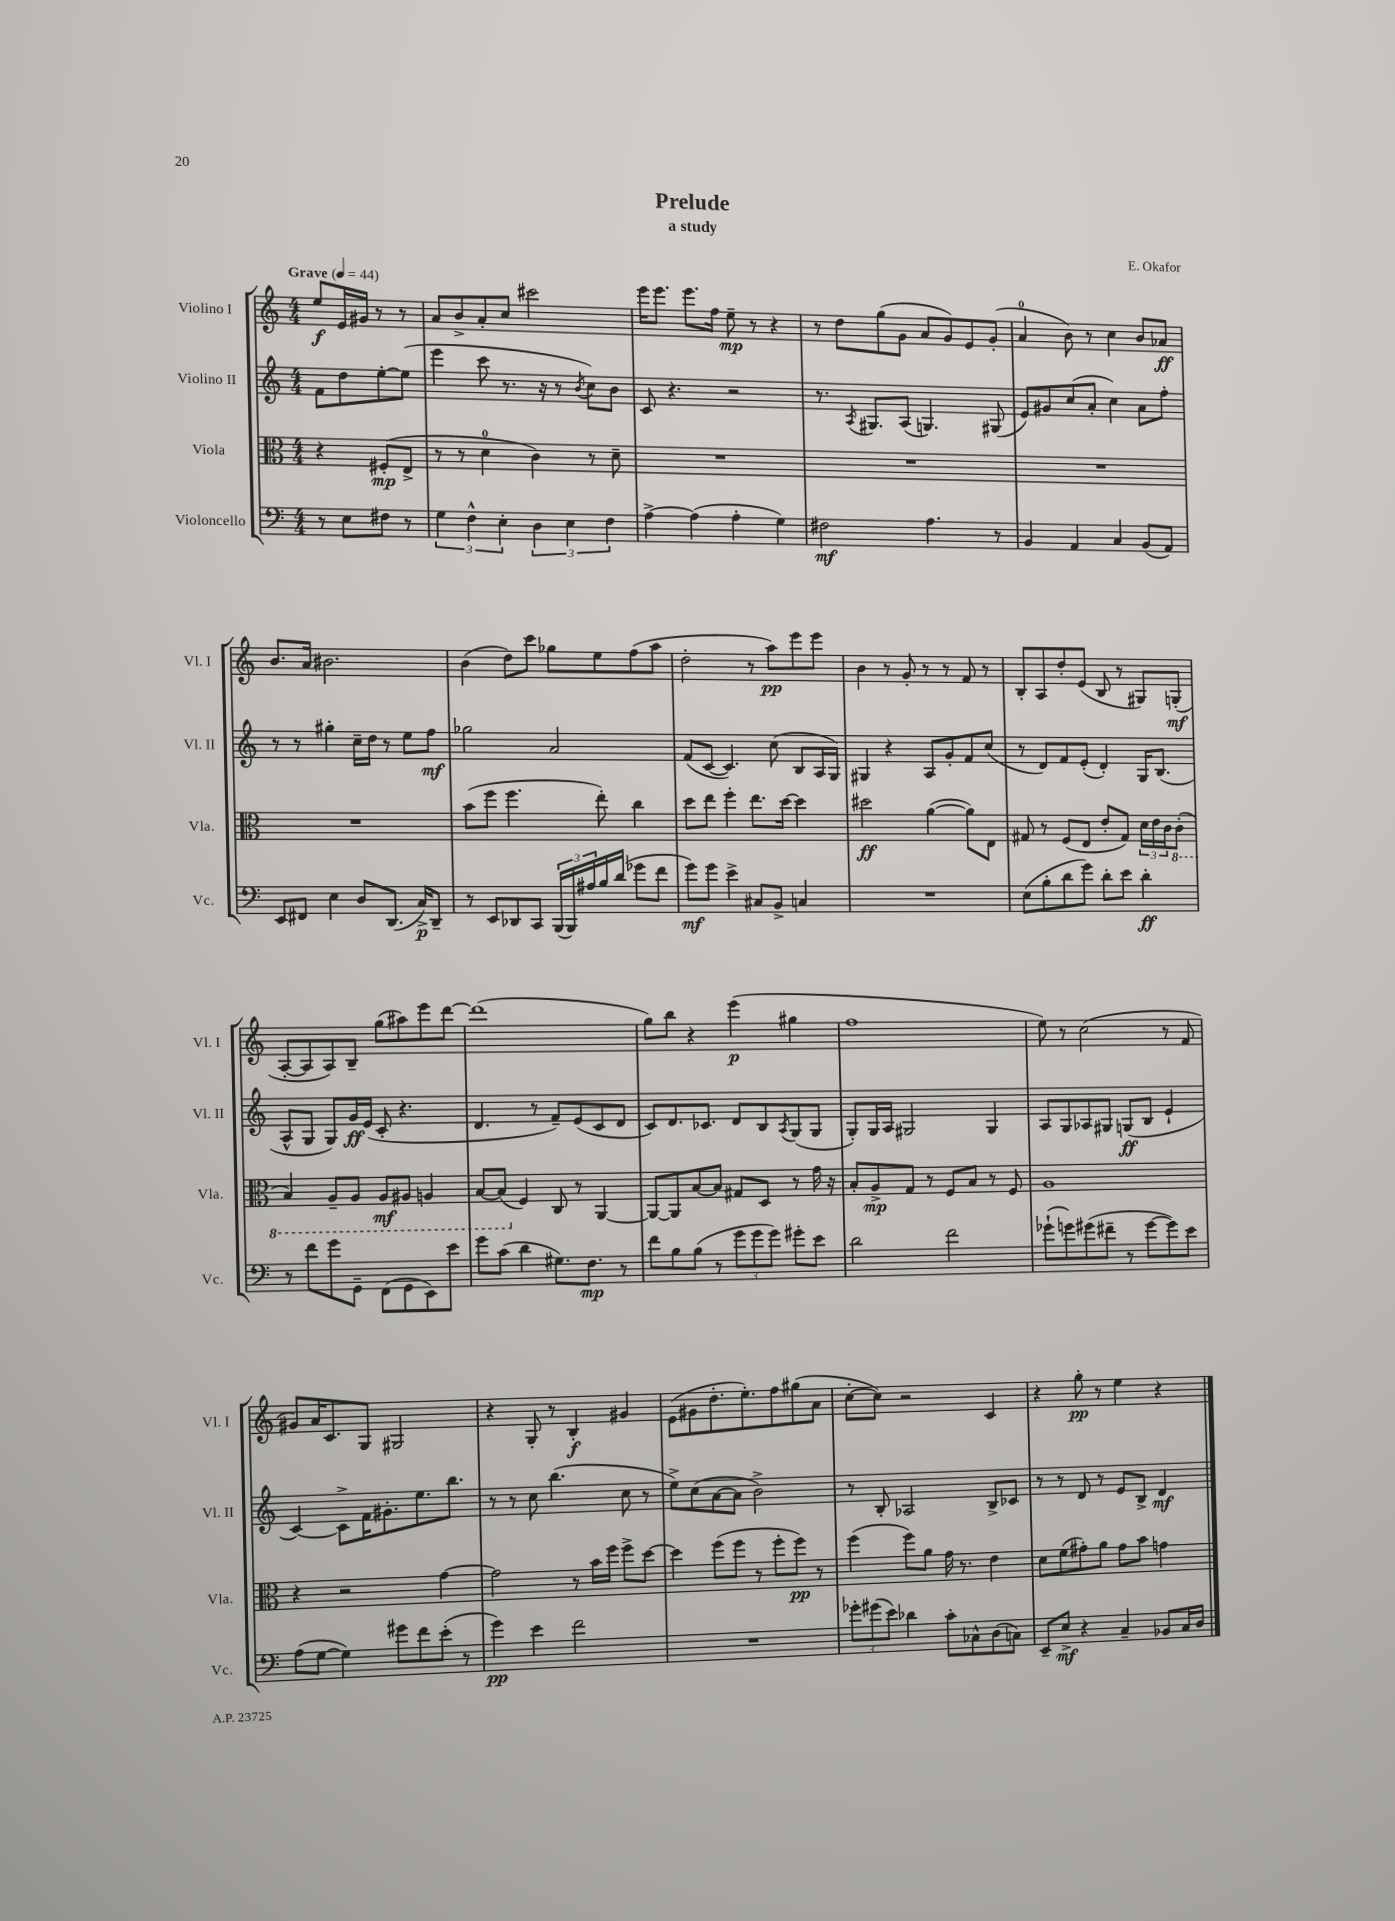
\header { title = "Prelude" composer = "E. Okafor" subtitle = "a study" }
<<
\new StaffGroup <<
\new Staff = "s0" \with { instrumentName = "Violino I" shortInstrumentName = "Vl. I" } {
    \clef treble \key c \major \numericTimeSignature \time 4/4 \partial 2 \tempo "Grave" 4 = 44
    e''8\f e'16 gis'16 r8 r8 |
    a'8 b'8-> a'8-. c''8 cis'''2 |
    e'''16 e'''8. e'''8. f''16 e''8--\mp r8 r4 |
    r8 d''8 g''8( g'8 a'8 g'8) e'8 g'8-.( |
    a'4-0 b'8) r8 c''4 b'8 aes'8\ff |
    b'8. a'16 bis'2. |
    b'4( d''8) c'''8 ges''8 e''8 f''8( a''8 |
    d''2-. r8 a''8\pp) e'''8 e'''8 |
    b'4 r8 g'8-. r8 r8 f'8 r8 |
    b8-. a8 d''8-. e'8( b8 r8 gis8) g8-.\mf( |
    a8~-. a8 a8) b8-- g''8( ais''8) e'''8 d'''8~ |
    d'''1( |
    g''8) b''8 r4 e'''4\p( gis''4 |
    f''1 |
    e''8) r8 c''2( r8 f'8 |
    gis'8) a'16 c'8. g8 gis2 |
    r4 g8-. r8 b4-.\f gis'4 |
    e'8( gis'8 d''8.-. e''8.-.) f''8 gis''8( a'8 |
    c''8~-. c''8) r2 c'4 |
    r4 g''8-.\pp r8 e''4 r4 \bar "|." |
}
\new Staff = "s1" \with { instrumentName = "Violino II" shortInstrumentName = "Vl. II" } {
    \clef treble \key c \major \numericTimeSignature \time 4/4 \partial 2
    f'8 d''8 e''8~-. e''8( |
    e'''4 c'''8 r8. r16 r8 \acciaccatura { b'8 } c''8) b'8 |
    c'8 r4. r2 |
    r8. \acciaccatura { a8 } gis8. a8( g4.) gis8( |
    e'8) gis'8 c''8( a'8-. c''4) a'8 f''8-. |
    r8 r8 gis''4-. c''16-- d''16 r8 e''8 f''8\mf |
    ges''2 a'2 |
    f'8( c'8~ c'4.) c''8( b8 a16 g16) |
    gis4 r4 a8 g'8-. f'8 c''8( |
    r8 d'8) f'8 e'8-.( d'4-.) g16 b8.( |
    a8-^ g8 g8) g'16\ff e'16( c'8-. r4. |
    d'4. r8 f'8--) e'8( c'8 d'8 |
    c'8) d'8. ces'8. d'8 b8 \acciaccatura { a8 } g8( g8 |
    g8-.) g16 a16 gis2 gis4 |
    a8 g8 aes8 gis8 g8\ff( b8 e'4-! |
    c'4~) c'8-> f'16 gis'8.-. e''8. b''8. |
    r8 r8 c''8 b''4.( c''8 r8 |
    e''8->) c''8( a'8~ a'8 b'2->) |
    r8 b8-. aes2 b8-> ces'8 |
    r8 r8 d'8 r8 e'8 b8-> d'4\mf \bar "|." |
}
\new Staff = "s2" \with { instrumentName = "Viola" shortInstrumentName = "Vla." } {
    \clef alto \key c \major \numericTimeSignature \time 4/4 \partial 2
    r4 fis8-.\mp( e8-> |
    r8 r8 d'4-0 c'4) r8 d'8-- |
    R1 |
    R1 |
    R1 |
    R1 |
    b'8( f''8 f''4. e''8-.) c''4 |
    d''8 e''8 f''4-. e''8. d''16~ d''4 |
    dis''2\ff a'4~( a'8) e8 |
    gis8 r8 f8( e8 e'8-. gis8) \tuplet 3/2 { d'16 e'16 c'16 } \ottava #-1 c8-.( |
    b,4) a,8-- a,8 a,8\mf ais,8 a,4 |
    b,8~ b,8( \ottava #0 f4) c8 r8 a,4~ |
    a,8~ a,8 b8~ b8 gis8 d8 r8 g'16 r16 |
    b8-. a8->\mp g8 r8 f8 b8 r8 f8 |
    a1 |
    r4 r2 g'4~ |
    g'2 r8 b'16 f''16 f''8-> d''8~ |
    d''4 f''8( f''8 r8 f''8-. f''8\pp) r8 |
    f''4( f''8) a'8 g'16 r8. e'4 |
    d'8 f'8( gis'8-.) a'8 gis'8 b'8 g'4 \bar "|." |
}
\new Staff = "s3" \with { instrumentName = "Violoncello" shortInstrumentName = "Vc." } {
    \clef bass \key c \major \numericTimeSignature \time 4/4 \partial 2
    r8 e8 fis8 r8 |
    \tuplet 3/2 { g4 f4-^ e4-. } \tuplet 3/2 { d4 e4 f4 } |
    a4~-> a4( a4-. g4) |
    fis2\mf a4. r8 |
    b,4 a,4 c4 b,8( a,8) |
    e,8 fis,8 e4 d8 d,8.( c16->\p) d,8-- |
    r8 e,8 des,8 c,8 \tuplet 3/2 { b,,16( b,,16) ais16 } b16 d'16( ges'8 f'8 |
    g'8\mf) g'8 e'4-> cis8 b,8-> c4 |
    R1 |
    e8( b8-. d'8 g'8) d'8-. e'8 d'4-.\ff |
    r8 f'8 g'8 g,8-- f,8( g,8 e,8) e'8 |
    g'8 c'8( d'4 gis8.) f8.\mp r8 |
    f'8 b8 b8( r8 \tuplet 3/2 { g'8 g'8 g'8) } gis'8-. e'8 |
    d'2 f'2 |
    ges'8-!( g'8) gis'8( fis'8-- r8 gis'8~ gis'8) e'8 |
    a8( g8~ g4) gis'8 f'8 e'8-.( r8 |
    g'4\pp) e'4 f'2 |
    R1 |
    \tuplet 3/2 { ges'8-. gis'8( e'8) } des'4 c'8-. ces8-^ d8( c8) |
    e,8-- e8->\mf r4 c4-- bes,8 c16 d16 \bar "|." |
}
>>
>>
\layout { \context { \Score \remove "Bar_number_engraver" } }
